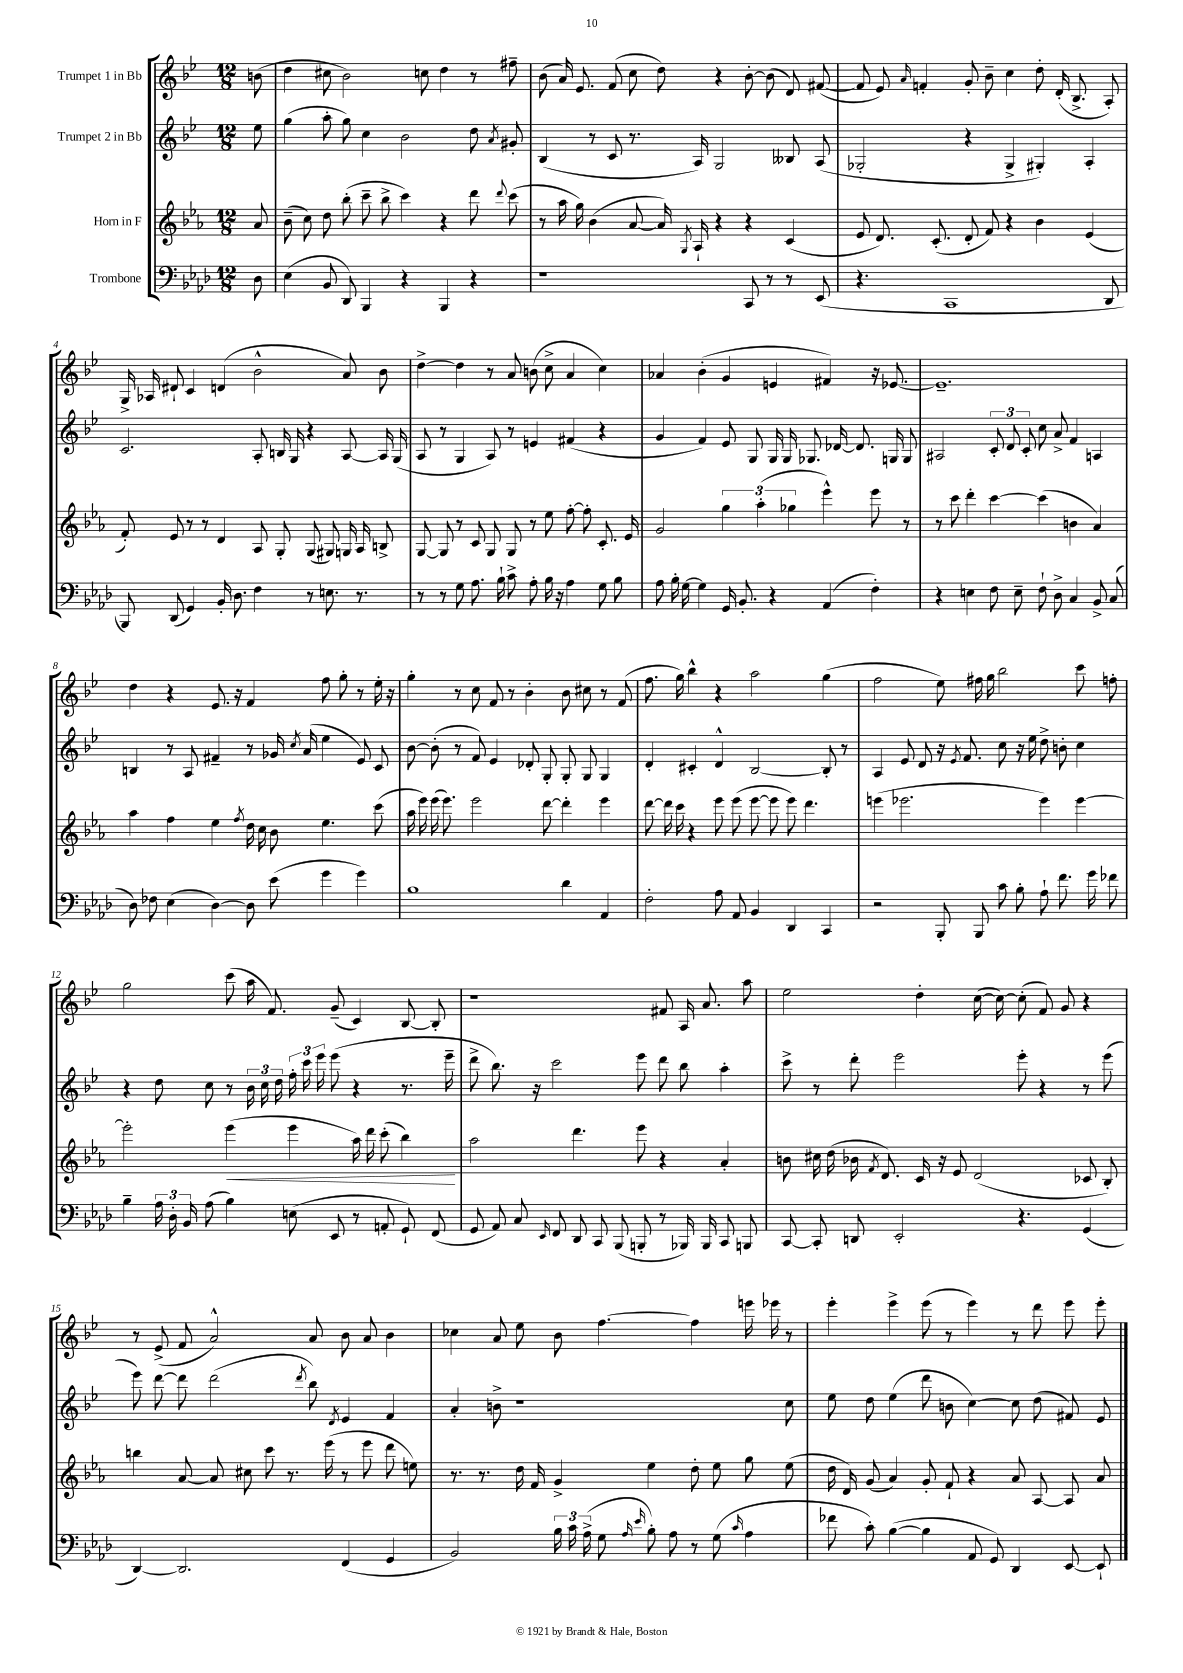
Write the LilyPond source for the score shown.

<<
\new StaffGroup <<
\new Staff = "s0" \with { instrumentName = "Trumpet 1 in Bb" } {
    \clef treble \key bes \major \numericTimeSignature \time 12/8 \partial 8
    \autoBeamOff b'8( |
    d''4 cis''8 bes'2) c''8 d''4 r8 fis''8-- |
    bes'8( a'16) ees'8. f'8( c''8 d''8) r4 bes'8~-. bes'8( d'8) fis'8~( |
    fis'8 ees'8) \grace { a'16 } f'4-. g'8-. bes'8-- c''4 d''8-. d'16-.( bes8.-> a8-.) |
    g16-> aes16 dis'8-! c'4 d'4( bes'2-^ a'8) bes'8 |
    d''4~-> d''4 r8 a'8 b'8( c''8-> a'4 c''4) |
    aes'4 bes'4-.( g'4 e'4 fis'4) r16 ees'8.~ |
    ees'1.-- |
    d''4 r4 ees'8. r16 f'4 f''8 g''8-. r8 ees''16-. r16 |
    g''4-. r8 c''8 f'8 r8 bes'4-. bes'8 cis''8 r8 f'8( |
    f''8. g''16) bes''4-^ r4 a''2 g''4( |
    f''2 ees''8) fis''16 g''16 bes''2 c'''8 f''8-. |
    g''2 c'''8( a''16 f'8.) g'8--( c'4) bes8~ bes8-. |
    r1 fis'8 a16 a'8. a''8 |
    ees''2 d''4-. c''16~( c''16~) c''8-.( f'8) g'8 r4 |
    r8 ees'8->( f'8 a'2-^) a'8 bes'8 a'8 bes'4 |
    ces''4 a'8 ees''8 bes'8 f''4.~ f''4 e'''16 ees'''16 r8 |
    ees'''4-. ees'''4-> ees'''8( r8 ees'''4) r8 d'''8 ees'''8 ees'''8-. \bar "|." |
}
\new Staff = "s1" \with { instrumentName = "Trumpet 2 in Bb" } {
    \clef treble \key bes \major \numericTimeSignature \time 12/8 \partial 8
    \autoBeamOff ees''8 |
    g''4( a''8-. g''8) c''4 bes'2 d''8 \acciaccatura { a'8 } gis'8-. |
    bes4( r8 c'8 r8. a16) g2 beses8 a8( |
    ges2-. r4 ges4-> gis4-.) a4-. |
    c'2. a8-. b16 g16 r4 a8~ a16 g16( |
    a8 r8 g4 a8) r8 e'4 fis'4( r4 |
    g'4 f'4) ees'8 g8 g16 g16 ges8. des'16~ des'8. g16 g8 |
    ais2 \tuplet 3/2 { c'8-. d'8 c'8-. } c''8 a'8-> f'4 a4 |
    b4 r8 a8 fis'4-- r8 ges'16 \acciaccatura { c''8 } a'16( ees''4 ees'8) c'8 |
    bes'8~ bes'8-.( r8 f'8) ees'4 des'8-. g8-. g8-. g8 g4 |
    d'4-. cis'4-. d'4-^ bes2~ bes8-. r8 |
    a4 ees'8 d'8 r16 \acciaccatura { ees'8 } f'8. c''8 r16 ees''16 d''8-> b'8-. c''4 |
    r4 d''8 c''8 r8 \tuplet 3/2 { bes'16 c''16 d''16 } \tuplet 3/2 { f''16-. c'''16 ees'''16 } ees'''8( r4 r8. ees'''16-- |
    d'''8-> bes''8.) r16 c'''2 ees'''8 d'''8 bes''8 a''4-. |
    c'''8-> r8 d'''8-. ees'''2 ees'''8-. r4 r8 ees'''8( |
    ees'''8) d'''8~ d'''8 d'''2( \acciaccatura { d'''8 } bes''8) \acciaccatura { d'8 } ees'4 f'4 |
    a'4-. b'8-> r1 c''8 |
    ees''8 d''8 ees''4( d'''8 b'8 c''4~) c''8 d''8( fis'8) ees'8 \bar "|." |
}
\new Staff = "s2" \with { instrumentName = "Horn in F" } {
    \clef treble \key ees \major \numericTimeSignature \time 12/8 \partial 8
    \autoBeamOff aes'8 |
    bes'8--( c''8) d''8 bes''8-.( c'''8-- bes''8-> c'''4) r4 d'''8 \appoggiatura { d'''8 } c'''8( |
    r8 aes''16 g''16) bes'4( aes'8~ aes'16) \acciaccatura { g8 } aes16-! r4 r4 c'4( |
    ees'8 d'8.) c'8.-.( d'8-. f'8) r4 bes'4 ees'4( |
    f'8-.) ees'8 r8 r8 d'4 aes8 g8-. g8( gis8) g16 aes16 b8-> |
    g8~ g8 r8 c'8 g8 g8 r8 ees''8 f''8~-. f''8-. c'8.-. ees'16 |
    g'2 \tuplet 3/2 { g''4 aes''4-.( ges''4 } ees'''4-^) ees'''8 r8 |
    r8 c'''8 d'''4-. c'''4~ c'''4( b'4 aes'4) |
    aes''4 f''4 ees''4 \acciaccatura { f''8 } d''16 c''16 bes'8 ees''4. c'''8( |
    aes''16 ees'''16) ees'''16( ees'''8.) ees'''2 d'''8~ d'''4-. ees'''4 |
    d'''8~ d'''16 c'''16 r4 ees'''8 ees'''8( ees'''8~ ees'''8 ees'''8) d'''4. |
    e'''4( ees'''2. ees'''4) ees'''4~ |
    ees'''2-. ees'''4\<( ees'''4 aes''16) d'''16 c'''8-.( bes''4\!) |
    aes''2 d'''4. ees'''8 r4 aes'4-. |
    b'8 cis''16 d''16( bes'16 \acciaccatura { f'8 } d'8.) c'16 r16 ees'8 d'2( ces'8 bes8-.) |
    b''4 aes'8~ aes'8 cis''8 c'''8 r8. ees'''16( r8 ees'''8 d'''8 e''8) |
    r8. r8. d''16 f'16 g'4-> ees''4 d''8-. ees''8 g''8 ees''8( |
    d''16 d'16) g'8( aes'4) g'8-. f'8-! r4 aes'8 aes8~ aes8 aes'8 \bar "|." |
}
\new Staff = "s3" \with { instrumentName = "Trombone" } {
    \clef bass \key aes \major \numericTimeSignature \time 12/8 \partial 8
    \autoBeamOff des8 |
    ees4( bes,8 des,8) bes,,4 r4 bes,,4 r4 |
    r1 c,8 r8 r8 ees,8( |
    r4. c,1 des,8 |
    bes,,8) des,8( g,4) bes,16-. des8. f4 r8 e8. r8. |
    r8 r8 g8 aes8. bes16-! c'8-> aes8-. bes16 r16 aes4 g8 bes8 |
    aes8 bes16-. g16~ g4 g,16 bes,8.-. r4 aes,4( f4-.) |
    r4 e4 f8 e8-- f8-! des8-> c4 bes,8-> c8( |
    des8) fes8 ees4( des4~) des8 ees'8( g'4 g'4) |
    bes1 des'4 aes,4 |
    f2-. aes8 aes,8 bes,4 des,4 c,4 |
    r2 bes,,8-. bes,,8 c'8 bes8-. aes8-! f'8. g'16 fes'8 |
    bes4-- \tuplet 3/2 { aes16 des16-. bes,16 } aes8( bes4) e8( ees,8 r8 a,8-. g,8-!) f,8( |
    g,8 aes,8) c8 \grace { ees,16 } f,8 des,8 c,8 bes,,8( b,,8-. r8 bes,,16) bes,,16 c,8 b,,8 |
    c,8~ c,8-. d,8 ees,2-. r4. g,4( |
    des,4~) des,2. f,4( g,4 |
    bes,2) \tuplet 3/2 { bes16 c'16 aes16->( } g8 \grace { aes16 ees'16 } bes8-.) aes8 r8 g8( \grace { c'16 } aes4 |
    fes'8 c'8-.) bes4~( bes4 aes,8 g,8) des,4 ees,8~ ees,8-! \bar "|." |
}
>>
>>
